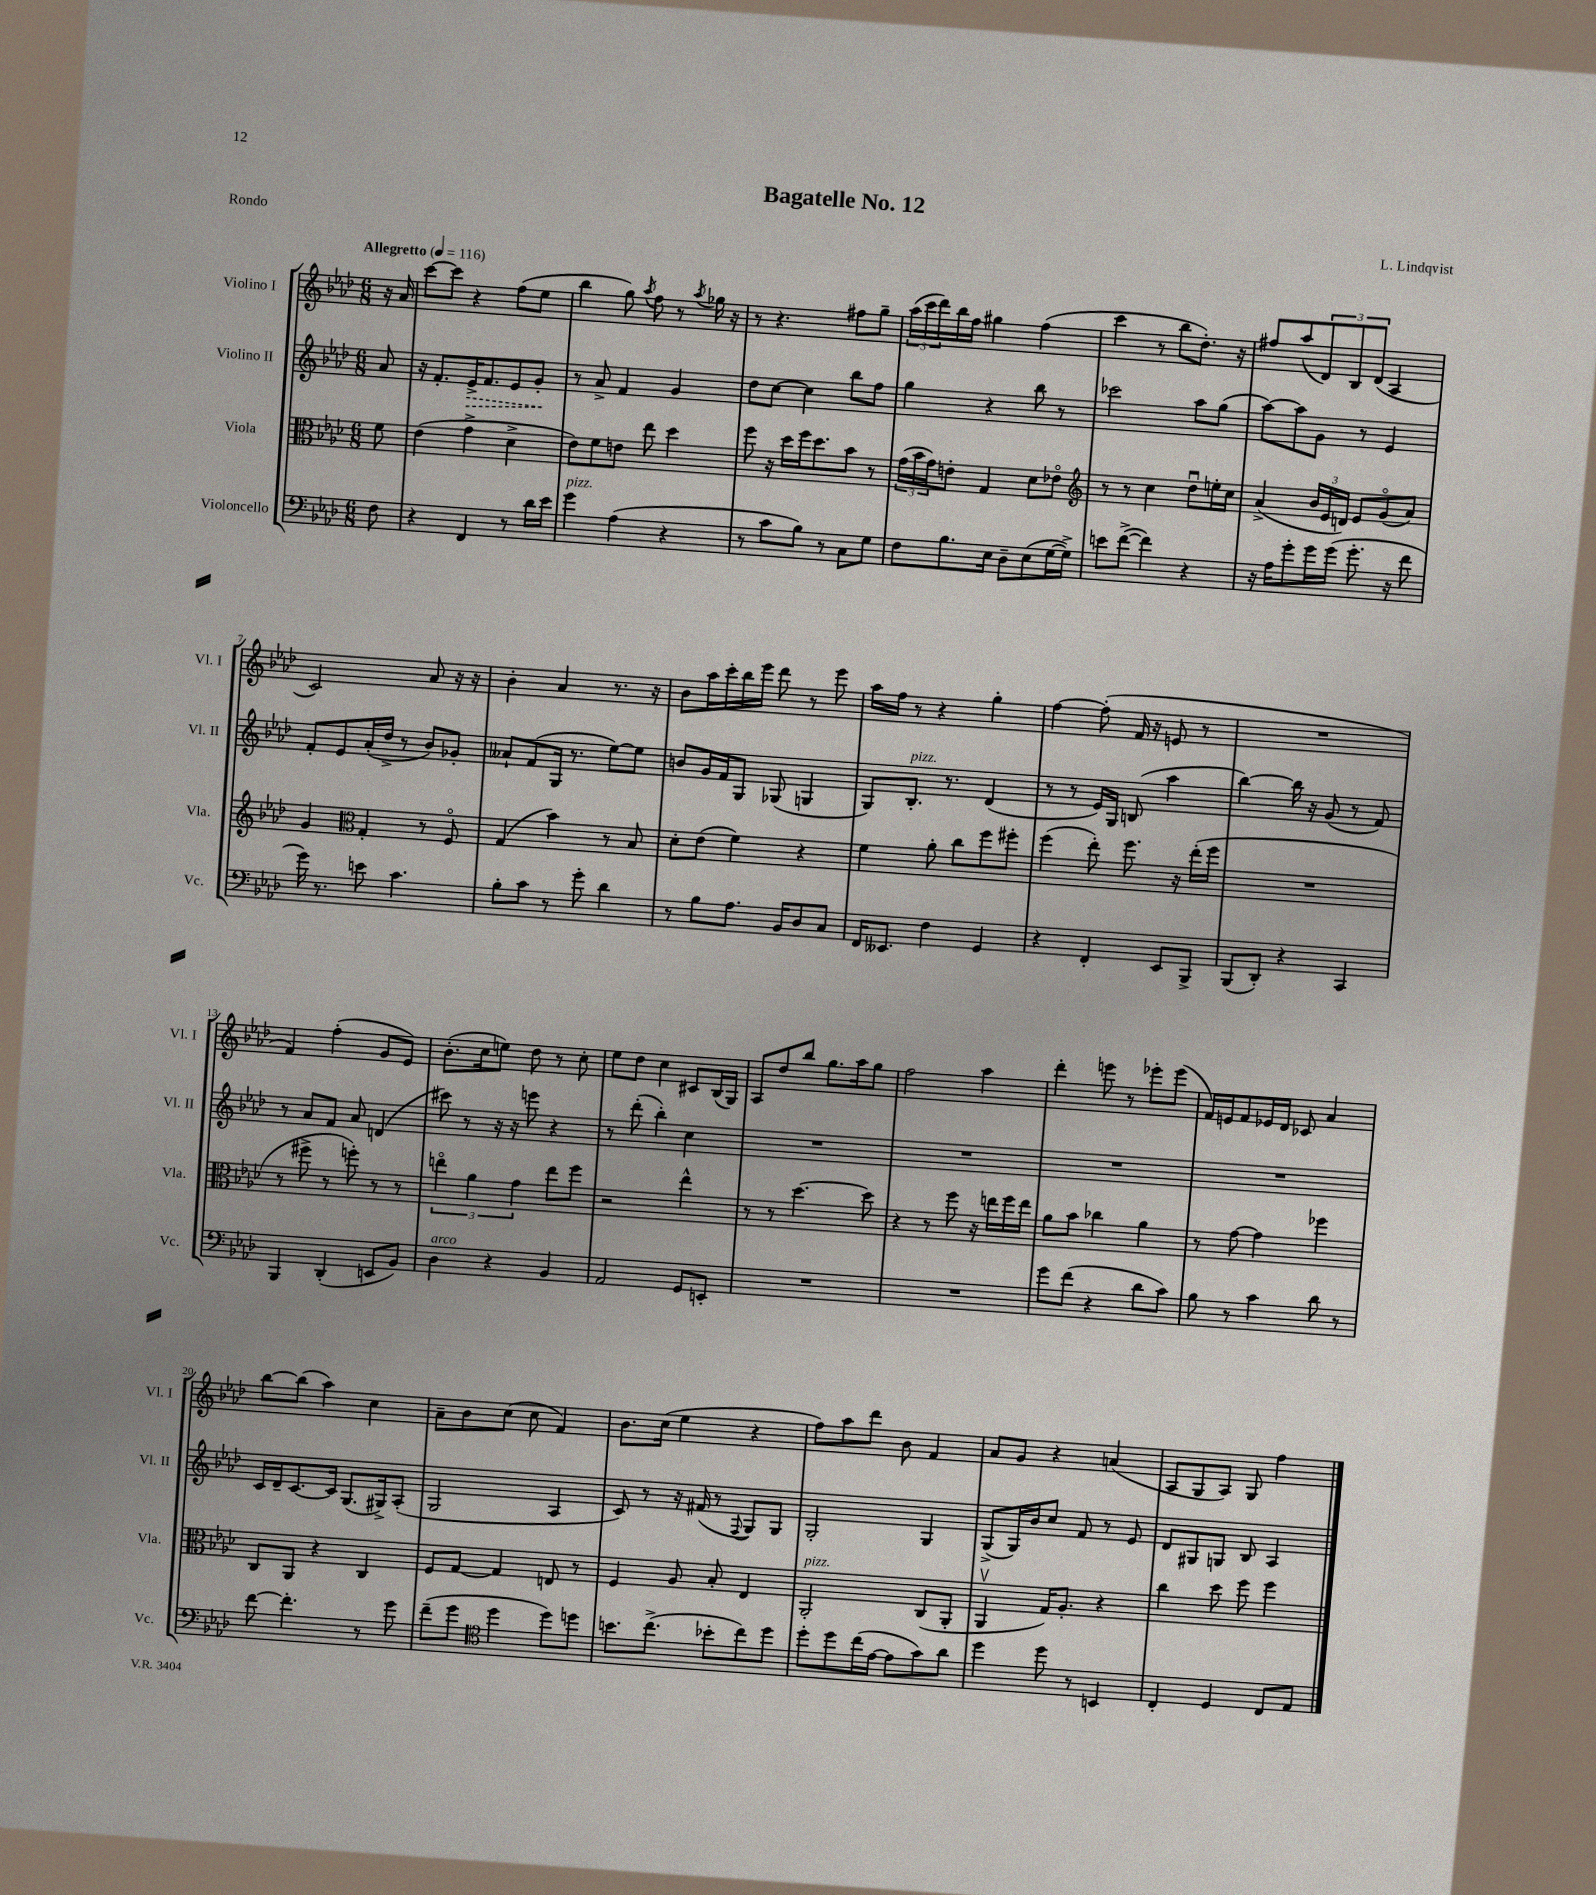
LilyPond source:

\header { title = "Bagatelle No. 12" composer = "L. Lindqvist" piece = "Rondo" }
<<
\new StaffGroup <<
\new Staff = "s0" \with { instrumentName = "Violino I" shortInstrumentName = "Vl. I" } {
    \clef treble \key aes \major \numericTimeSignature \time 6/8 \partial 8 \tempo "Allegretto" 4 = 116
    r16 aes'16 |
    c'''8~ c'''8 r4 f''8( ees''8 |
    bes''4 g''8) \acciaccatura { aes''8 } f''8 r8 \acciaccatura { aes''8 } ges''16 r16 |
    r8 r4. fis''8 g''8-- |
    \tuplet 3/2 { aes''16( c'''16 des'''16) } bes''16 f''16 gis''4 f''4( |
    c'''4 r8 bes''8 des''8.-.) r16 |
    fis''8 aes''8( \tuplet 3/2 { des'8) bes8 des'8( } aes4 |
    c'2) aes'8 r16 r16 |
    bes'4-. aes'4 r8. r16 |
    bes'8 aes''16 c'''16-. bes''16 ees'''16 des'''8 r8 ees'''8 |
    aes''16 f''16 r8 r4 g''4-. |
    f''4~ f''8-.( f'16 r16 e'8 r8 |
    R2. |
    f'4) f''4-.( g'8 ees'8) |
    bes'8.-.( c''16 e''8) des''8 r8 c''8-. |
    ees''8 des''8 c''4 cis'8 bes16( g16) |
    aes8 des''8 bes''8 g''8. aes''16 g''8 |
    f''2 aes''4 |
    des'''4-. e'''8 r8 ees'''8-. ees'''8( |
    f'16) e'16 f'8 ees'16 des'16 ces'8 aes'4 |
    bes''8~ bes''8( aes''4) c''4 |
    aes'8-- bes'8 c''8( c''8 f'4) |
    bes'8. c''16( ees''4 r4 |
    f''8) aes''8 des'''8 bes'8 f'4 |
    aes'8 g'8 r4 a'4( |
    aes8 g8 aes8) g8 f''4 \bar "|." |
}
\new Staff = "s1" \with { instrumentName = "Violino II" shortInstrumentName = "Vl. II" } {
    \clef treble \key aes \major \numericTimeSignature \time 6/8 \partial 8
    aes'8 |
    r16 f'8.-. \once \override Hairpin.style = #'dashed-line ees'16->\> f'8. ees'8 g'8-.\! |
    r8 aes'8-> f'4 g'4 |
    des''8 c''8~ c''4 bes''8 f''8 |
    g''4 r4 bes''8 r8 |
    ces'''2 aes''8 g''8( |
    aes''8~) aes''8 g'8 r8 ees'4 |
    f'8-. ees'8 aes'16-.( des''16-> r8 bes'8) ges'8-. |
    aeses'8-! f'8( g16 r8. ees''8~) ees''8 |
    b'8 g'16 f'16 g8 ges8( g4 |
    g8) bes8.-.^\markup { \italic "pizz." } r8. des'4( |
    r8 r8 ees'16) g16 b8( aes''4 |
    bes''4~) bes''16 r16 g'8( r8 f'8) |
    r8 aes'8 f'8 aes'8 d'4( |
    cis'''8) r8 r16 r16 e'''8 r4 |
    r8 des'''8-.( bes''4-.) c''4 |
    R2. |
    R2. |
    R2. |
    R2. |
    c'16 des'16-- c'8.~ c'16 g8.( gis16->) aes8-.( |
    g2 aes4 |
    c'8) r8 r16 fis'16( r8 \appoggiatura { f8 } g8) g8 |
    g2-. g4 |
    g8->( g16) bes'16 c''8 f'8 r8 ees'8 |
    des'8 gis8 g8 bes8 aes4 \bar "|." |
}
\new Staff = "s2" \with { instrumentName = "Viola" shortInstrumentName = "Vla." } {
    \clef alto \key aes \major \numericTimeSignature \time 6/8 \partial 8
    f'8 |
    ees'4( g'4-> des'4-> |
    ees'8) f'8 e'8 ees''8 des''4 |
    f''8 r16 des''16 f''16 des''8. bes'8 r8 |
    \tuplet 3/2 { g'16( bes'16 g'16) } e'8-. g4 des'8 ees'8\flageolet |
    \clef treble r8 r8 c''4 des''8\downbow e''16-. c''16 |
    aes'4->( \tuplet 3/2 { bes'16 ees'16 d'16) } ees'8 g'8\flageolet( aes'8) |
    g'4 \clef alto g4-. r8 f8\flageolet |
    g4( bes'4) r8 bes8 |
    des'8-. ees'8( f'4) r4 |
    f'4 aes'8-. c''8 f''8 fis''8-. |
    f''4( ees''8-.) f''8. r16 ees''16-.( f''16 |
    R2. |
    r8 fis''8-> r8 f''8-.) r8 r8 |
    \tuplet 3/2 { e''4\flageolet aes'4 g'4 } e''8 f''8 |
    r2 ees''4-^ |
    r8 r8 des''4.~ des''8 |
    r4 r8 f''8 r16 e''16 f''16 e''16 |
    aes'8 bes'8 ces''4 aes'4 |
    r8 g'8~ g'4 fes''4 |
    c8 aes,8 r4 c4 |
    f8 g8~ g4 e8 r8 |
    f4 aes8 bes8-. ees4 |
    aes,2-.^\markup { \italic "pizz." } c8( aes,8-. |
    aes,4\upbow g16) aes8.-. r4 |
    c''4 des''8 f''8 f''4 \bar "|." |
}
\new Staff = "s3" \with { instrumentName = "Violoncello" shortInstrumentName = "Vc." } {
    \clef bass \key aes \major \numericTimeSignature \time 6/8 \partial 8
    f8 |
    r4 f,4 r8 des'16 ees'16 |
    g'4^\markup { \italic "pizz." } aes4( r4 |
    r8 c'8 bes8) r8 c8 g8 |
    f8 bes8. ees16 des8-- ees8( g16~ g16->) |
    e'8 f'8~->( f'4) r4 |
    r16 aes16 g'8-. g'16 g'16( g'8.-. r16 f'8 |
    g'16) r8. e'8 c'4. |
    bes8-. c'8 r8 g'8-. des'4 |
    r8 bes8 aes8. bes,16 des8 c8 |
    f,16 eeses,8. f4 g,4 |
    r4 f,4-. ees,8 bes,,8-> |
    bes,,8( des,8-.) r4 c,4 |
    bes,,4 des,4-.( e,8 bes,8) |
    des4^\markup { \italic "arco" } r4 bes,4 |
    aes,2 g,8 e,8-. |
    R2. |
    R2. |
    g'8 f'8( r4 des'8 c'8) |
    bes8 r8 c'4 des'8 r8 |
    f'8~ f'4.-. r8 g'8 |
    f'8--( g'8 \clef tenor des''4 des''8) d''8 |
    b'8. c''8.->( bes'8-. c''8) des''8 |
    des''8-. des''8 c''16( ees'16~ ees'8 g'8) aes'8 |
    des''4 des''8 r8 b,4 |
    c4-. des4 c8 ees8 \bar "|." |
}
>>
>>
